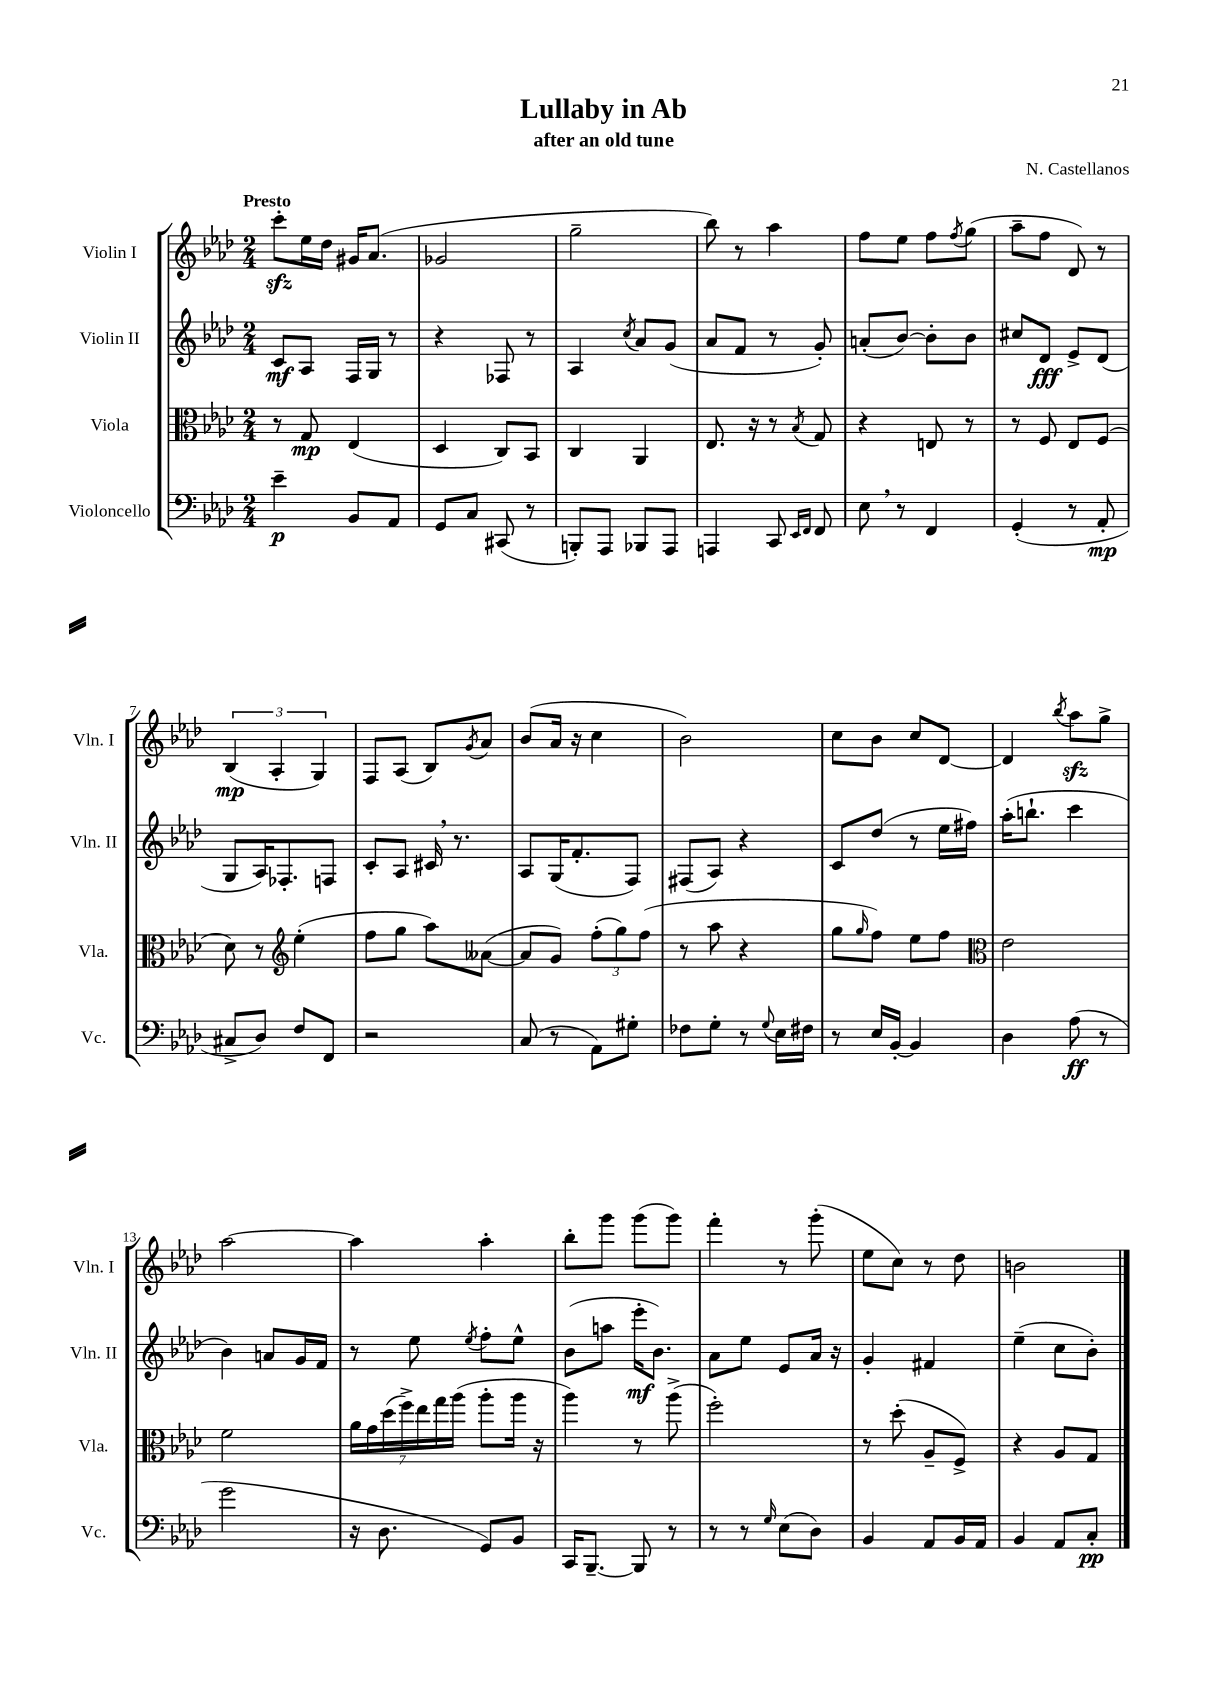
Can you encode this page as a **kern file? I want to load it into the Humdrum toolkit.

**kern	**kern	**kern	**kern
*staff4	*staff3	*staff2	*staff1
*clefF4	*clefC3	*clefG2	*clefG2
*k[b-e-a-d-]	*k[b-e-a-d-]	*k[b-e-a-d-]	*k[b-e-a-d-]
*M2/4	*M2/4	*M2/4	*M2/4
4e-~	8r	8c	8ccc'
.	8G	8A-	16ee-
.	.	.	16dd-
8BB-	(4E-	16F	16g#
.	.	16G	(8.a-
8AA-	.	8r	.
=	=	=	=
8GG	4D-	4r	2g-
8C	.	.	.
(8CC#	8C)	8F-	.
8r	8BB-	8r	.
=	=	=	=
8BBB')	4C	4A-	2gg~
8AAA-	.	.	.
.	.	8qcc	.
8BBB-	4AA-	8a-	.
8AAA-	.	(8g	.
=	=	=	=
4AAA	8.E-	8a-	8bb-)
.	.	8f	8r
.	16r	.	.
8CC	8r	8r	4aa-
16qqEE-	.	.	.
16qqFF	8qB-	.	.
8FF	8G	8g')	.
=	=	=	=
8E-	4r	(8a'	8ff
8r	.	[8b-)	8ee-
4FF	8E	8b-']	8ff
.	.	.	8qff
.	8r	8b-	(8gg
=	=	=	=
(4GG'	8r	8cc#	8aa-~
.	8F	8d-	8ff
8r	8E-	8e-^	8d-)
8AA-'	(8F	(8d-	8r
=	=	=	=
8C#^	8d-)	8G	(6B-
8D-)	8r	16A-)	.
.	.	.	6A-'
.	.	8.F-'	.
*	*clefG2	*	*
8F	(4ee-'	.	.
.	.	.	6G)
8FF	.	8F	.
=	=	=	=
2r	8ff	8c'	8F
.	8gg	8A-	(8A-
.	8aa-)	16c#	8B-)
.	.	8.r	.
.	.	.	8qg
.	([8a--	.	8a-
=	=	=	=
(8C	8a--]	8A-	(8b-
8r	8g)	(16G	16a-
.	.	8.f'	16r
8AA-)	(12ff'	.	4cc
.	12gg)	.	.
8G#'	.	8F)	.
.	(12ff	.	.
=	=	=	=
8F-	8r	(8F#	2b-)
8G'	8aa-	8A-)	.
8r	4r	4r	.
8qqG	.	.	.
16E-	.	.	.
16F#	.	.	.
=	=	=	=
8r	8gg	8c	8cc
.	16qqgg	.	.
16E-	8ff)	(8dd-	8b-
[16BB-'	.	.	.
4BB-]	8ee-	8r	8cc
.	8ff	16ee-	[8d-
.	.	16ff#)	.
=	=	=	=
*	*clefC3	*	*
4D-	2e-	(16aa-'	4d-]
.	.	8.bb`	.
.	.	.	8qbb-
(8A-	.	4ccc	8aa-
8r	.	.	8gg^
=	=	=	=
2g	2f	4b-)	[2aa-
.	.	8a	.
.	.	16g	.
.	.	16f	.
=	=	=	=
16r	28a-	8r	4aa-]
.	28g	.	.
8.D-	.	.	.
.	(28dd-	.	.
.	28ff^)	.	.
.	.	8ee-	.
.	28ee-	.	.
.	28gg	.	.
.	(28aa-	.	.
.	.	8qee-	.
8GG)	8aa-'	8ff'	4aa-'
8BB-	16aa-	8ee-^^	.
.	16r	.	.
=	=	=	=
16CC	4aa-)	(8b-	8bb-'
[8.BBB-~	.	.	.
.	.	8aa	8ggg
8BBB-]	8r	16eee-'	(8ggg
.	.	8.b-)	.
8r	(8aa-^	.	8ggg)
=	=	=	=
8r	2ff')	8a-	4fff'
8r	.	8ee-	.
16qqG	.	.	.
(8E-	.	8e-	8r
8D-)	.	16a-	(8ggg'
.	.	16r	.
=	=	=	=
4BB-	8r	4g'	8ee-
.	(8dd-'	.	8cc)
8AA-	8A-~	4f#	8r
16BB-	8F^)	.	8dd-
16AA-	.	.	.
=	=	=	=
4BB-	4r	(4ee-~	2b
8AA-	8A-	8cc	.
8C'	8G	8b-')	.
==	==	==	==
*-	*-	*-	*-
